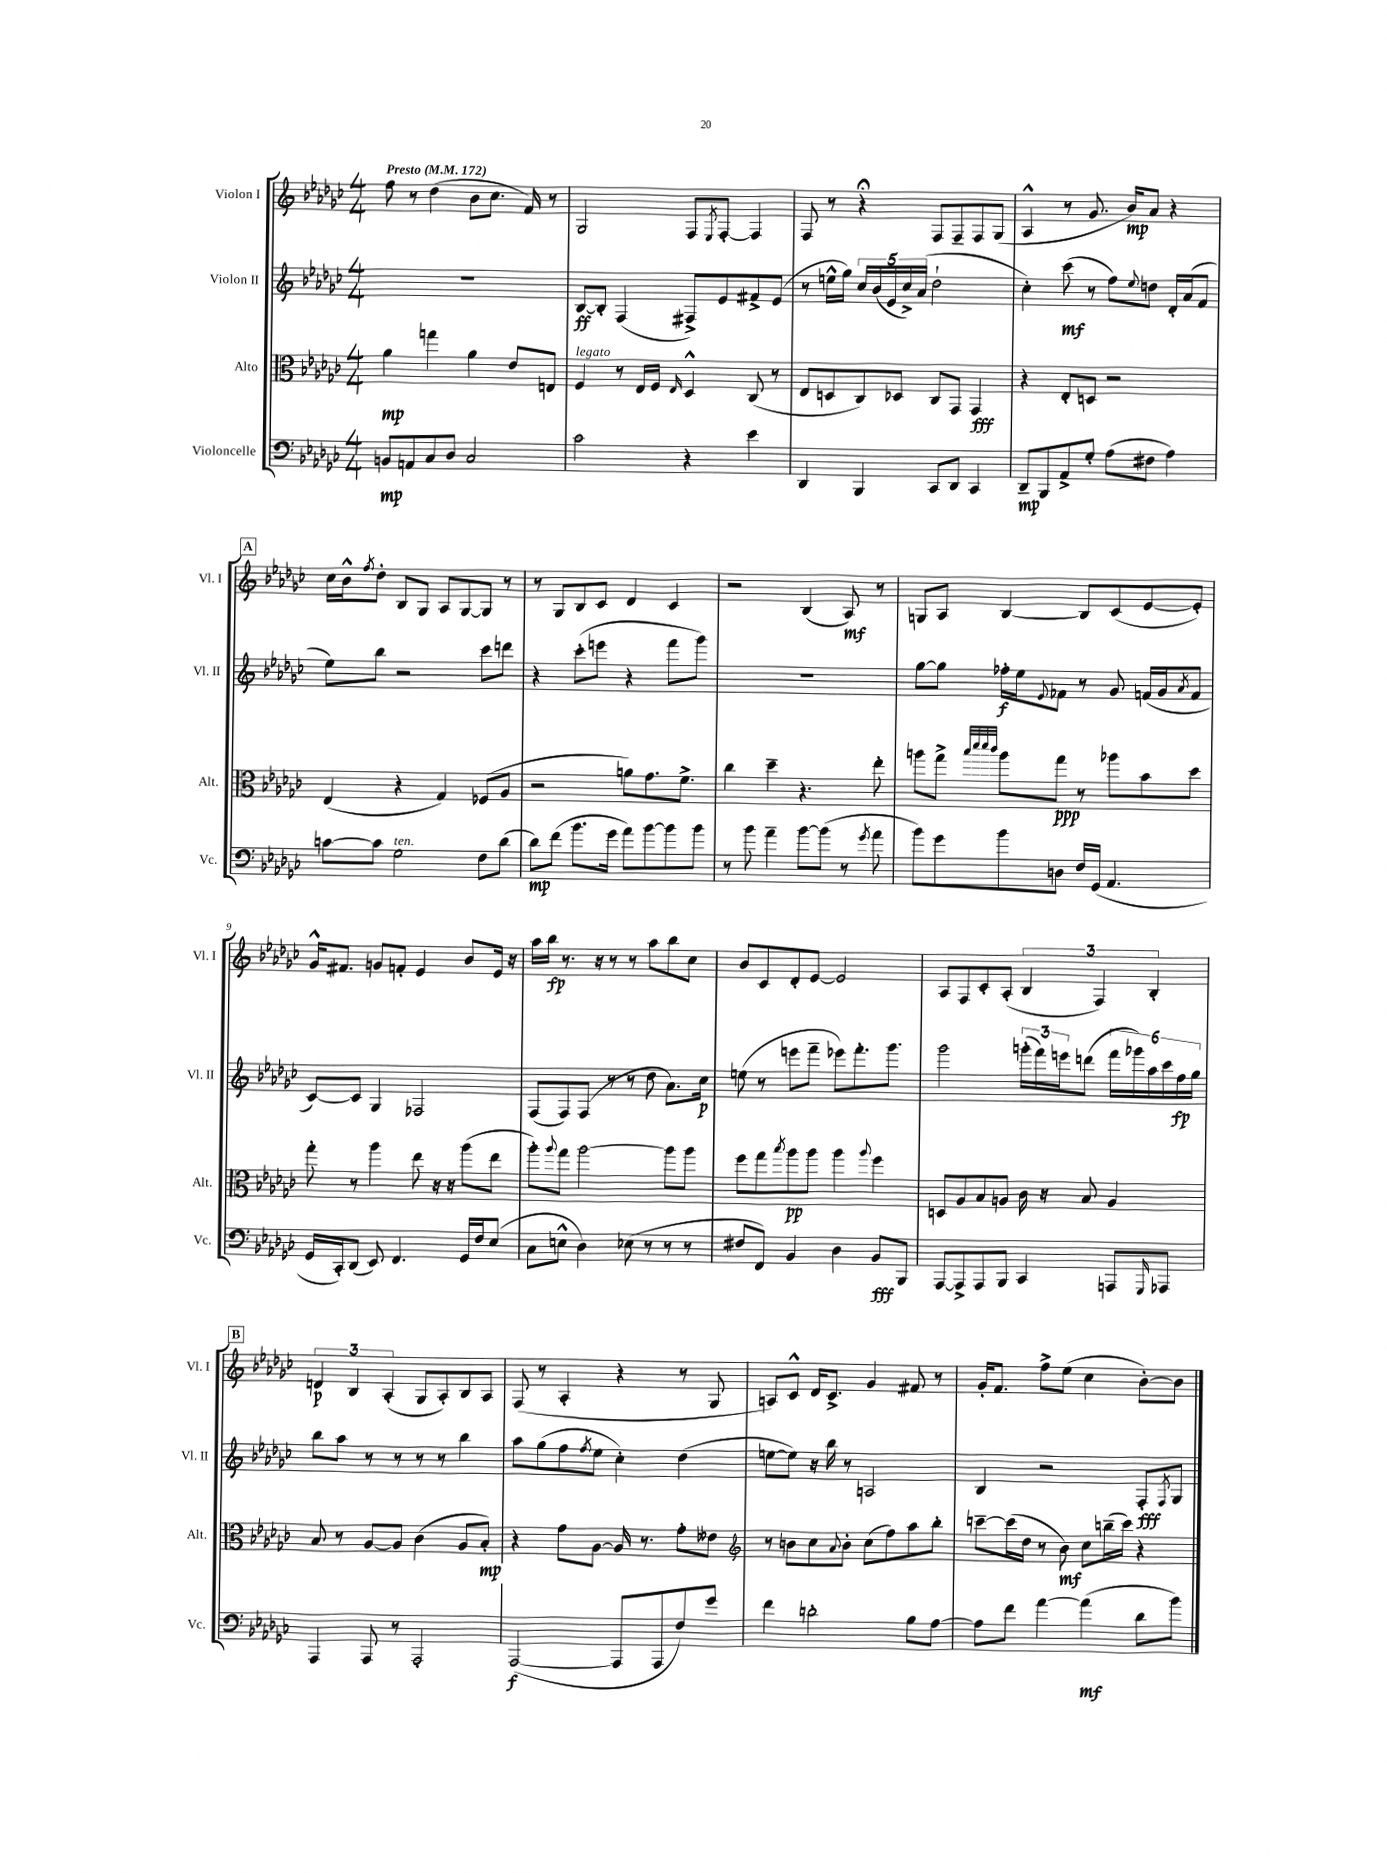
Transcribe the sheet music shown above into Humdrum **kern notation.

**kern	**kern	**kern	**kern
*staff4	*staff3	*staff2	*staff1
*clefF4	*clefC3	*clefG2	*clefG2
*k[b-e-a-d-g-c-]	*k[b-e-a-d-g-c-]	*k[b-e-a-d-g-c-]	*k[b-e-a-d-g-c-]
*M4/4	*M4/4	*M4/4	*M4/4
*MM172	*MM172	*MM172	*MM172
8BB	4a-	1r	8ff
8AA	.	.	8r
8C-	4gg	.	(4dd-
8D-	.	.	.
2C-	4a-	.	8b-
.	.	.	8.cc-
.	8e-	.	.
.	.	.	16f)
.	8E	.	8r
=	=	=	=
2c-	4F	[8B-	2G-
.	.	8B-']	.
.	8r	(4F	.
.	16E-	.	.
.	16F	.	.
.	16qqE-	.	.
4r	4D-^^	8F#^)	8F
.	.	.	8qE-
.	.	8e-	[8F'
4e-	(8C-	8f#^	4F]
.	8r	(8e-	.
=	=	=	=
4DD-	8E-	8r	8F
.	8D	16ee^^	8r
.	.	16gg-)	.
4BBB-	8C-)	20cc-	4r;
.	.	(20b-	.
.	.	20e-	.
.	8D-	.	.
.	.	20cc-^)	.
.	.	(20a-	.
8CC-	8C-	2dd-`	8F
8DD-	8GG-	.	8F~
4CC-	4GG-	.	8F
.	.	.	(8G-
=	=	=	=
8DD-~	4r	4cc-')	4A-^^
8BBB-	.	.	.
8AA-^	8E-'	(8ccc-	8r
8G-'	8D	8r	8.g-
(8A-	2r	8ff)	.
.	.	.	16b-)
.	.	8qqee-	.
8F#	.	8dd	8a-
4A-)	.	16d-'	4r
.	.	(16a-	.
.	.	8f	.
=	=	=	=
[8c	(4E-	8ee-)	16cc-
.	.	.	16b-^^
.	.	.	8qff
8c]	.	8bb-	8dd-'
2G-	4r	2r	8B-
.	.	.	8G-
.	4G-)	.	8A-
.	.	.	[8G-
8F	(8F-	8ccc-	8G-]
(8d-	8A-	8ddd	8r
=	=	=	=
8d-)	2r	4r	8r
(8f	.	.	8G-
8.b-	.	(8ccc-'	8B-
.	.	8eee	8c-
16g-	.	.	.
8a-)	8a)	4r	4d-
[8b-	8.g-	.	.
8b-]	.	8fff	4c-
.	8.f^	.	.
8b-	.	8ggg-)	.
=	=	=	=
8r	4cc-	1r	2r
8b-	.	.	.
4a-~	4dd-~	.	.
[8b-	4.r	.	(4B-
(8b-]	.	.	.
8r	.	.	8A-)
8qg-	.	.	.
8a-	8ee-'	.	8r
=	=	=	=
8b-)	8aa	[8gg-	8G
8g-	8gg-^	8gg-]	8A-
.	32qqbb-	.	.
.	32qqddd-	.	.
.	32qqddd-	.	.
.	32qqccc-	.	.
8b-	8aa	16ff-'	[4B-
.	.	16ee-	.
.	.	8qqe-	.
8D	8gg-	8f-	.
16F	8r	8r	8B-]
(16GG-	.	.	.
4.AA-	8aa-	8g-	(8c-
.	8b-	(16f	[8e-
.	.	16g-	.
.	.	8qa-	.
.	8dd-	8f	8e-'])
=	=	=	=
16GG-	8gg-'	[8c-)	16g-^^
16CC-')	.	.	8.f#
(8DD-	8r	8c-]	.
8EE-)	4aa-	4G-	8g
4.FF	.	.	8f'
.	8ee-	2F-	4e-
.	16r	.	.
.	16r	.	.
16GG-	(8aa-	.	8b-
16F	.	.	.
(8E-	8ee-	.	16e-
.	.	.	16r
=	=	=	=
8C-	8aa-')	(8F	16aa-
.	.	.	16bb-
.	8qqaa-	.	.
8E^^	8gg-	8F)	8.r
4D-)	[2aa-	(8F	.
.	.	.	16r
.	.	8r	8r
(8E-	.	8r	8r
8r	.	8dd-	8aa-
8r	8aa-]	8.a-)	8bb-
8r	8aa-	.	8cc-
.	.	16cc-	.
=	=	=	=
8F#	8ff	(8ee	8b-
8FF)	8gg-	8r	8c-
.	8qbb-	.	.
4BB-	8aa-	8eee	8d-'
.	8aa-	8fff~	[8e-
4D-	4aa-	8eee-)	2e-]
.	.	8.fff'	.
.	8qqaa-	.	.
8BB-	4ff	.	.
.	.	8.ggg-	.
8BBB-	.	.	.
=	=	=	=
[8AAA-	8D	2ggg-	8A-
8AAA-^]	8A-	.	8F
8AAA-	8B-	.	8c-'
8BBB-	8A	.	(8A-'
4CC-	16c-	(24ggg'	6B-
.	.	24fff)	.
.	16r	.	.
.	.	24eee	.
.	8B-	(8ddd	.
.	.	.	6F)
8AAA	4A	24fff	.
.	.	24ggg-)	.
.	.	24aa-	6B-'
16qqGGG-	.	.	.
8AAA-	.	24ccc-	.
.	.	24ff	.
.	.	24gg-	.
=	=	=	=
4AAA-	8B-	8bb-	6d
.	8r	8aa-	.
.	.	.	6B-
8AAA-	[8A-	8r	.
.	.	.	(6A-'
8r	8A-]	8r	.
2AAA-'	(4c-	8r	8G-
.	.	8r	8A-')
.	8A-	4bb-	8B-
.	8B-')	.	8A-
=	=	=	=
([2AAA-	4r	8aa-	(8F
.	.	(8gg-	8r
.	8g-	8ff	4A-'
.	.	8qff	.
.	[8A-	8ee-	.
8AAA-]	16A-]	4cc-')	4r
.	8.r	.	.
8AAA-	.	.	.
8F)	8g-'	(4dd-	8r
8g-	8e--	.	8G-
=	=	=	=
*	*clefG2	*	*
4f	8r	[8ee	8A)
.	8b	8ee])	8c-^^
2d'	8cc-	16r	16d-
.	.	16bb-	8.c-^
.	8qqa-	.	.
.	8b'	8r	.
.	(8cc-	2A	4g-
.	8ff)	.	.
8B-	8aa-	.	8f#
[8A-	8bb-'	.	8r
=	=	=	=
8A-]	[8ccc~	4B-	16g-'
.	.	.	8.f
8f	(16ccc]	.	.
.	16dd-	.	.
[4a-	8r	2r	8ff^
.	8b-)	.	(8ee-
(4a-]	8cc-	.	4cc-
.	(16bb~	.	.
.	16ccc)	.	.
8d-	4r	8F'	[8b-')
.	.	8qF	.
8b-)	.	8G-	8b-]
==	==	==	==
*-	*-	*-	*-
